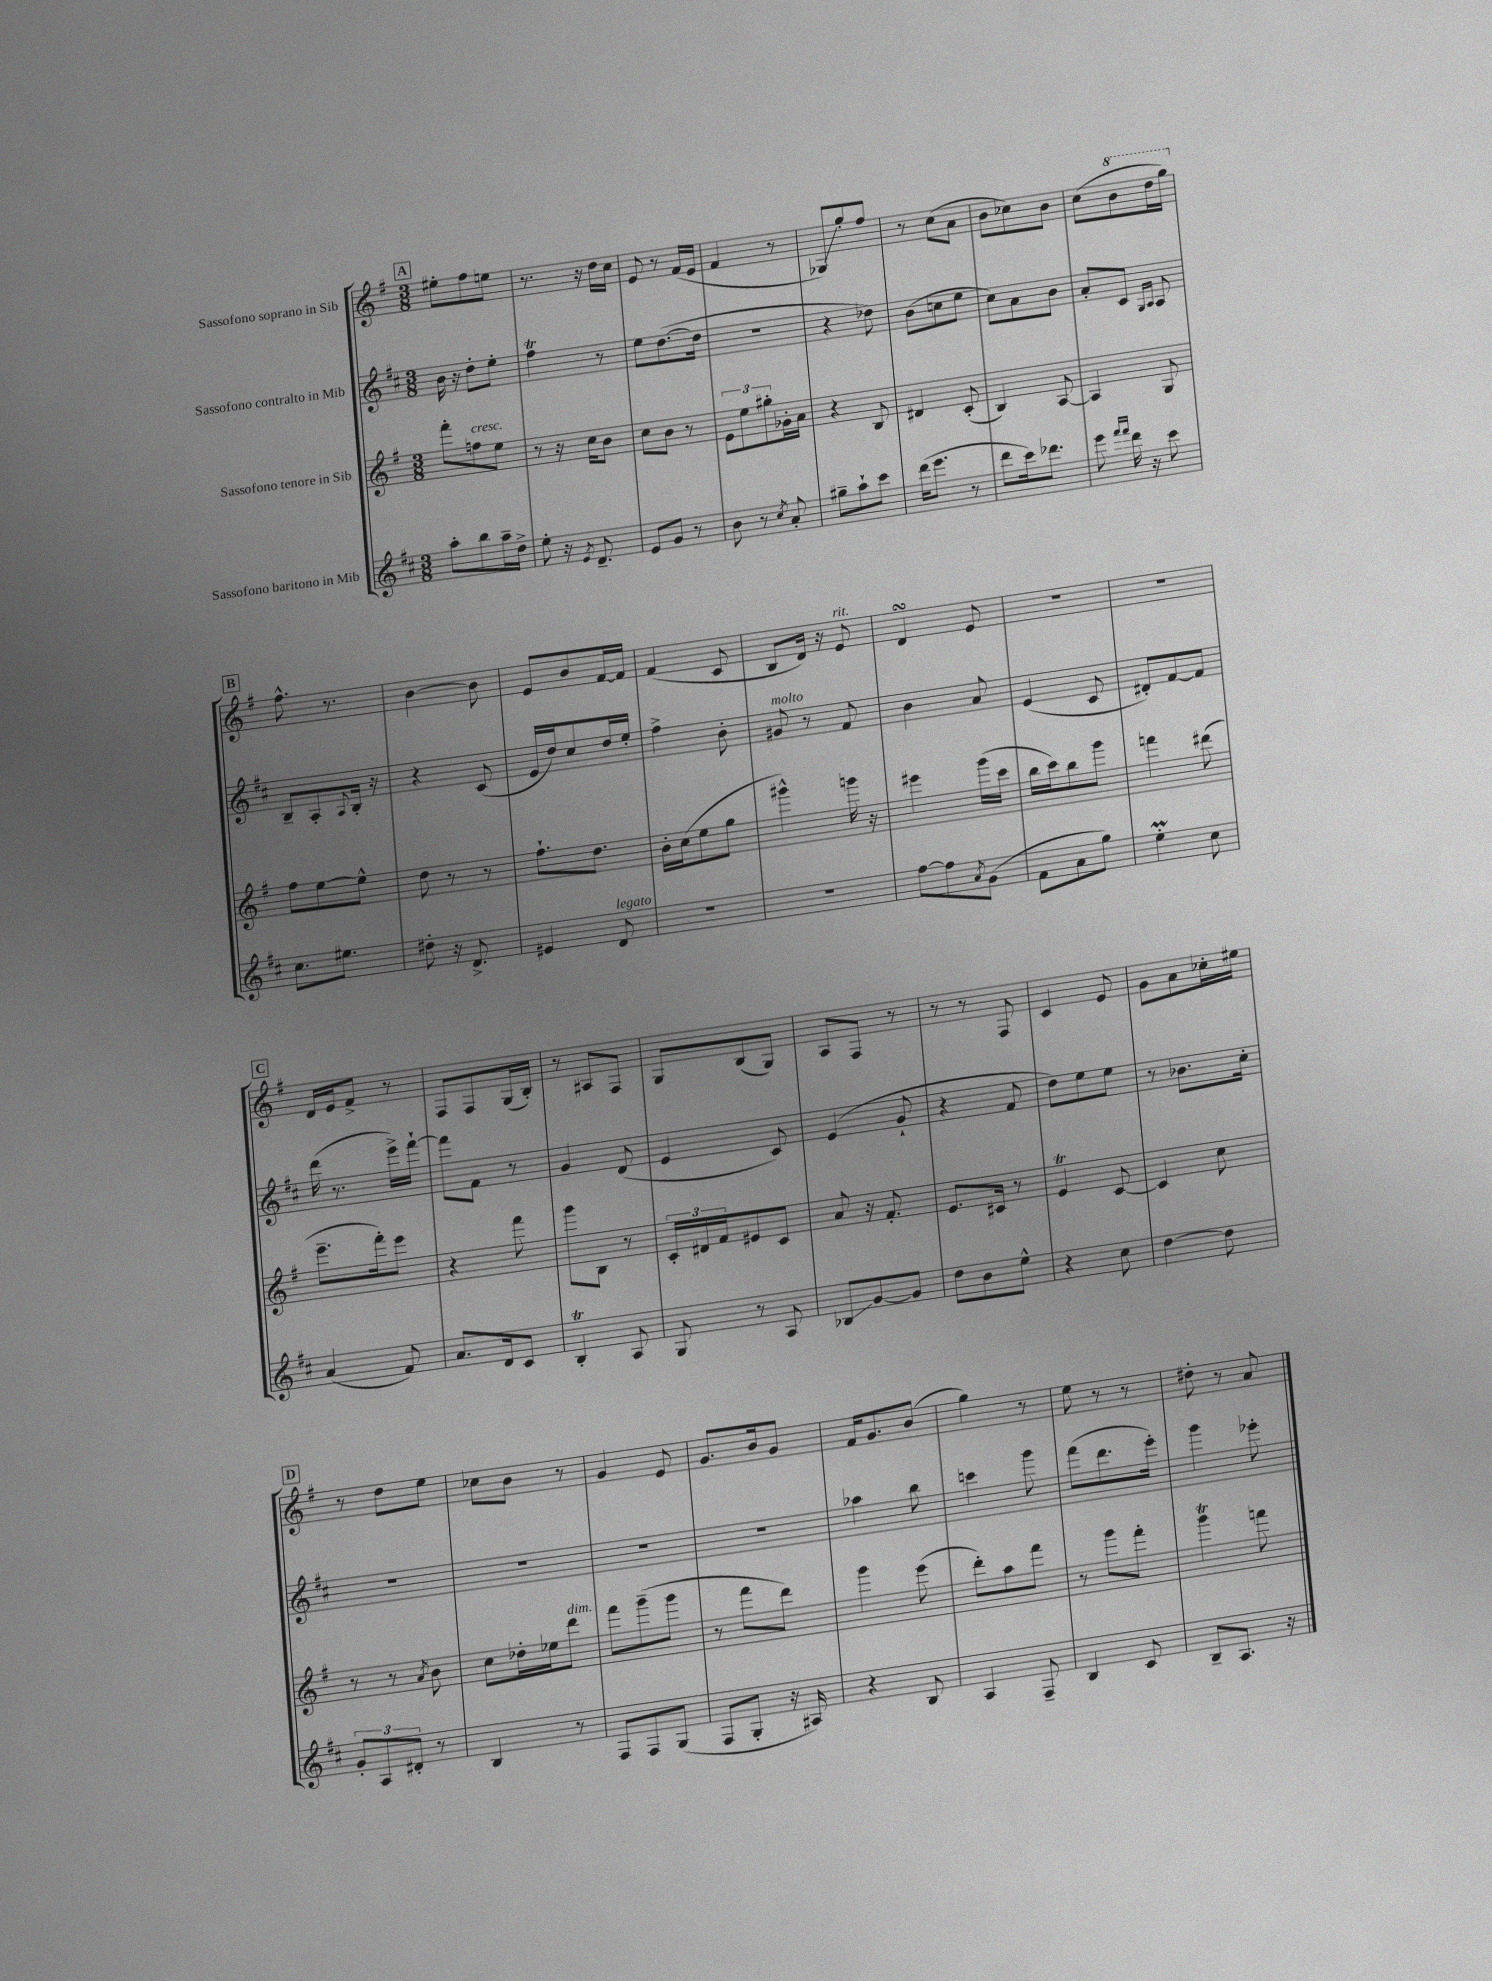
<<
\new StaffGroup <<
\new Staff = "s0" \with { instrumentName = "Sassofono soprano in Sib" } {
    \clef treble \key g \major \numericTimeSignature \time 3/8
    \mark \markup { \box "A" } eis''8-. fis''8 e''8 |
    r8. r16 d''16 c''16 |
    e'8 r8 fis'16( e'16 |
    fis'4 r8 |
    ges8\glissando) g''8-. fis''8 |
    r8 c''8( a'8 |
    b'8 ces''8) b'8 |
    c''8( \ottava #1 b''8 d'''16 g'''16) \ottava #0 |
    \mark \markup { \box "B" } fis''8.-^ r8. |
    b'4~ b'8 |
    e'8 b'8 fis'16~ fis'16 |
    fis'4( c'8 |
    b8 d'16) r16 e'8^\markup { \italic "rit." } |
    d'4\turn e'8 |
    R4. |
    R4. |
    \mark \markup { \box "C" } d'16 e'16 fis'8-> r8 |
    fis8 fis8 g16( b16-.) |
    r8 ais8 fis8 |
    g8 b8( g8) |
    a8 fis8 r8 |
    r8 r8 fis8 |
    c'4 e'8 |
    g'8 a'8 ces''16-. eis''16 |
    \mark \markup { \box "D" } r8 d''8 e''8 |
    ces''8 b'8 r8 |
    g'4 e'8 |
    g'8. b'16 g'8 |
    fis'16 g'8. b'8( |
    g''4) r8 |
    e''8 r8 r8 |
    dis''8-. r8 a'8 \bar "|." |
}
\new Staff = "s1" \with { instrumentName = "Sassofono contralto in Mib" } {
    \clef treble \key d \major \numericTimeSignature \time 3/8
    \mark \markup { \box "A" } b'16 r16 d''8-. e''8-. |
    fis''4\trill r8 |
    e''8 d''8.~( d''16 |
    r4. |
    r4 des''8) |
    b'8( c''8 e''8 |
    cis''8) a'8 b'8 |
    a'8-. cis'8 \grace { g16 a16 } a8 |
    \mark \markup { \box "B" } b8-- a8-. \appoggiatura { a8 } b16-. r16 |
    r4 cis'8( |
    e'16 d''16) cis''8 d''16 e''16-. |
    fis''4-> b'8-. |
    gis'8^\markup { \italic "molto" } r8 fis'8 |
    b'4 a'8 |
    e'4( cis'8 |
    dis'8-.) fis'8~ fis'8 |
    \mark \markup { \box "C" } d'''16( r8. e'''16->) fis'''16~-! |
    fis'''8 fis'8 r8 |
    g'4 d'8( |
    e'4 cis'8) |
    e'4( g'8-! |
    r4 fis'8 |
    d''8) e''8 e''8 |
    r8 bes'8. cis''16-. |
    \mark \markup { \box "D" } R4. |
    R4. |
    R4. |
    R4. |
    aes''4 b''8 |
    c'''4 g'''8 |
    fis'''8( d'''8. e'''16-.) |
    g'''4 ees'''8-. \bar "|." |
}
\new Staff = "s2" \with { instrumentName = "Sassofono tenore in Sib" } {
    \clef treble \key g \major \numericTimeSignature \time 3/8
    \mark \markup { \box "A" } fis'''8-. f''8^\markup { \italic "cresc." } e''8 |
    r8 r16 c''16 b'8 |
    c''8 b'8 r8 |
    \tuplet 3/2 { e'8 e''8 gis''8-. } ges'16-. a'16 |
    r4 b8 |
    dis'4 c'8-.( |
    b4) a8~ |
    a4 g8 |
    \mark \markup { \box "B" } fis''8 e''8~ e''8-^ |
    d''8 r8 r8 |
    fis''8.-! d''8. |
    b'16-. c''16( e''8 g''8 |
    gis'''4-^) g'''16 r16 |
    eis'''4 g'''16( c'''16 |
    b''16 c'''16) b''8 g'''8 |
    f'''4 dis'''8( |
    \mark \markup { \box "C" } e'''8.-- fis'''16-.) e'''8 |
    r4 fis'''8 |
    g'''8 b8 r8 |
    \tuplet 3/2 { c'16-. dis'16 fis'16 } eis'8 c'8 |
    a'8 r16 fis'8.-. |
    e'8. cis'16 r8 |
    e'4\trill c'8~ |
    c'4 c''8 |
    \mark \markup { \box "D" } r8 r8 \acciaccatura { a'8 } b'8 |
    c''8 des''16-. ees''16 d'''8^\markup { \italic "dim." } |
    fis'''8 g'''8--( g'''8 |
    r8 fis'''8 d'''8) |
    g'''4 e'''8( |
    d'''8-.) a''8 fis'''8 |
    r8 g'''8 fis'''8-. |
    g'''4\trill f'''8 \bar "|." |
}
\new Staff = "s3" \with { instrumentName = "Sassofono baritono in Mib" } {
    \clef treble \key d \major \numericTimeSignature \time 3/8
    \mark \markup { \box "A" } a''8-. b''8 a''16-- d''16-> |
    e''8-. r16 \acciaccatura { e'8 } d'8.-- |
    e'8 g'8 r8 |
    b'8 r8 \acciaccatura { cis''8 } a'8-. |
    gis''8-- a''8-! cis'''8 |
    d'''16( e'''8. r8 |
    d'''8 cis'''16) des'''8. |
    e'''8 \grace { fis'''16 fis'''16 } d'''16 r16 cis'''8 |
    \mark \markup { \box "B" } cis''8. eis''8. |
    dis''8-. r16 d'8.-> |
    eis'4 d'8^\markup { \italic "legato" } |
    R4. |
    R4. |
    fis''8~ fis''8 \acciaccatura { a'8 } g'8( |
    fis'8 a'8 g''8) |
    e''4-.\prall cis''8 |
    \mark \markup { \box "C" } a'4( fis'8) |
    a'8. d'16 cis'8 |
    b4-.\trill a8 |
    g8 r8 a8 |
    bes8\glissando g'8~ g'8 |
    d''8 b'8 e''8-^ |
    r4 cis''8 |
    d''4~ d''8 |
    \mark \markup { \box "D" } \tuplet 3/2 { g'8-. a8 dis'8-. } r8 |
    b4 r8 |
    fis8 fis8 g8( |
    fis8 g8-. r16 ais16) |
    r4 b8 |
    a4 fis8-- |
    b4 cis'8 |
    b8-- a8. r16 \bar "|." |
}
>>
>>
